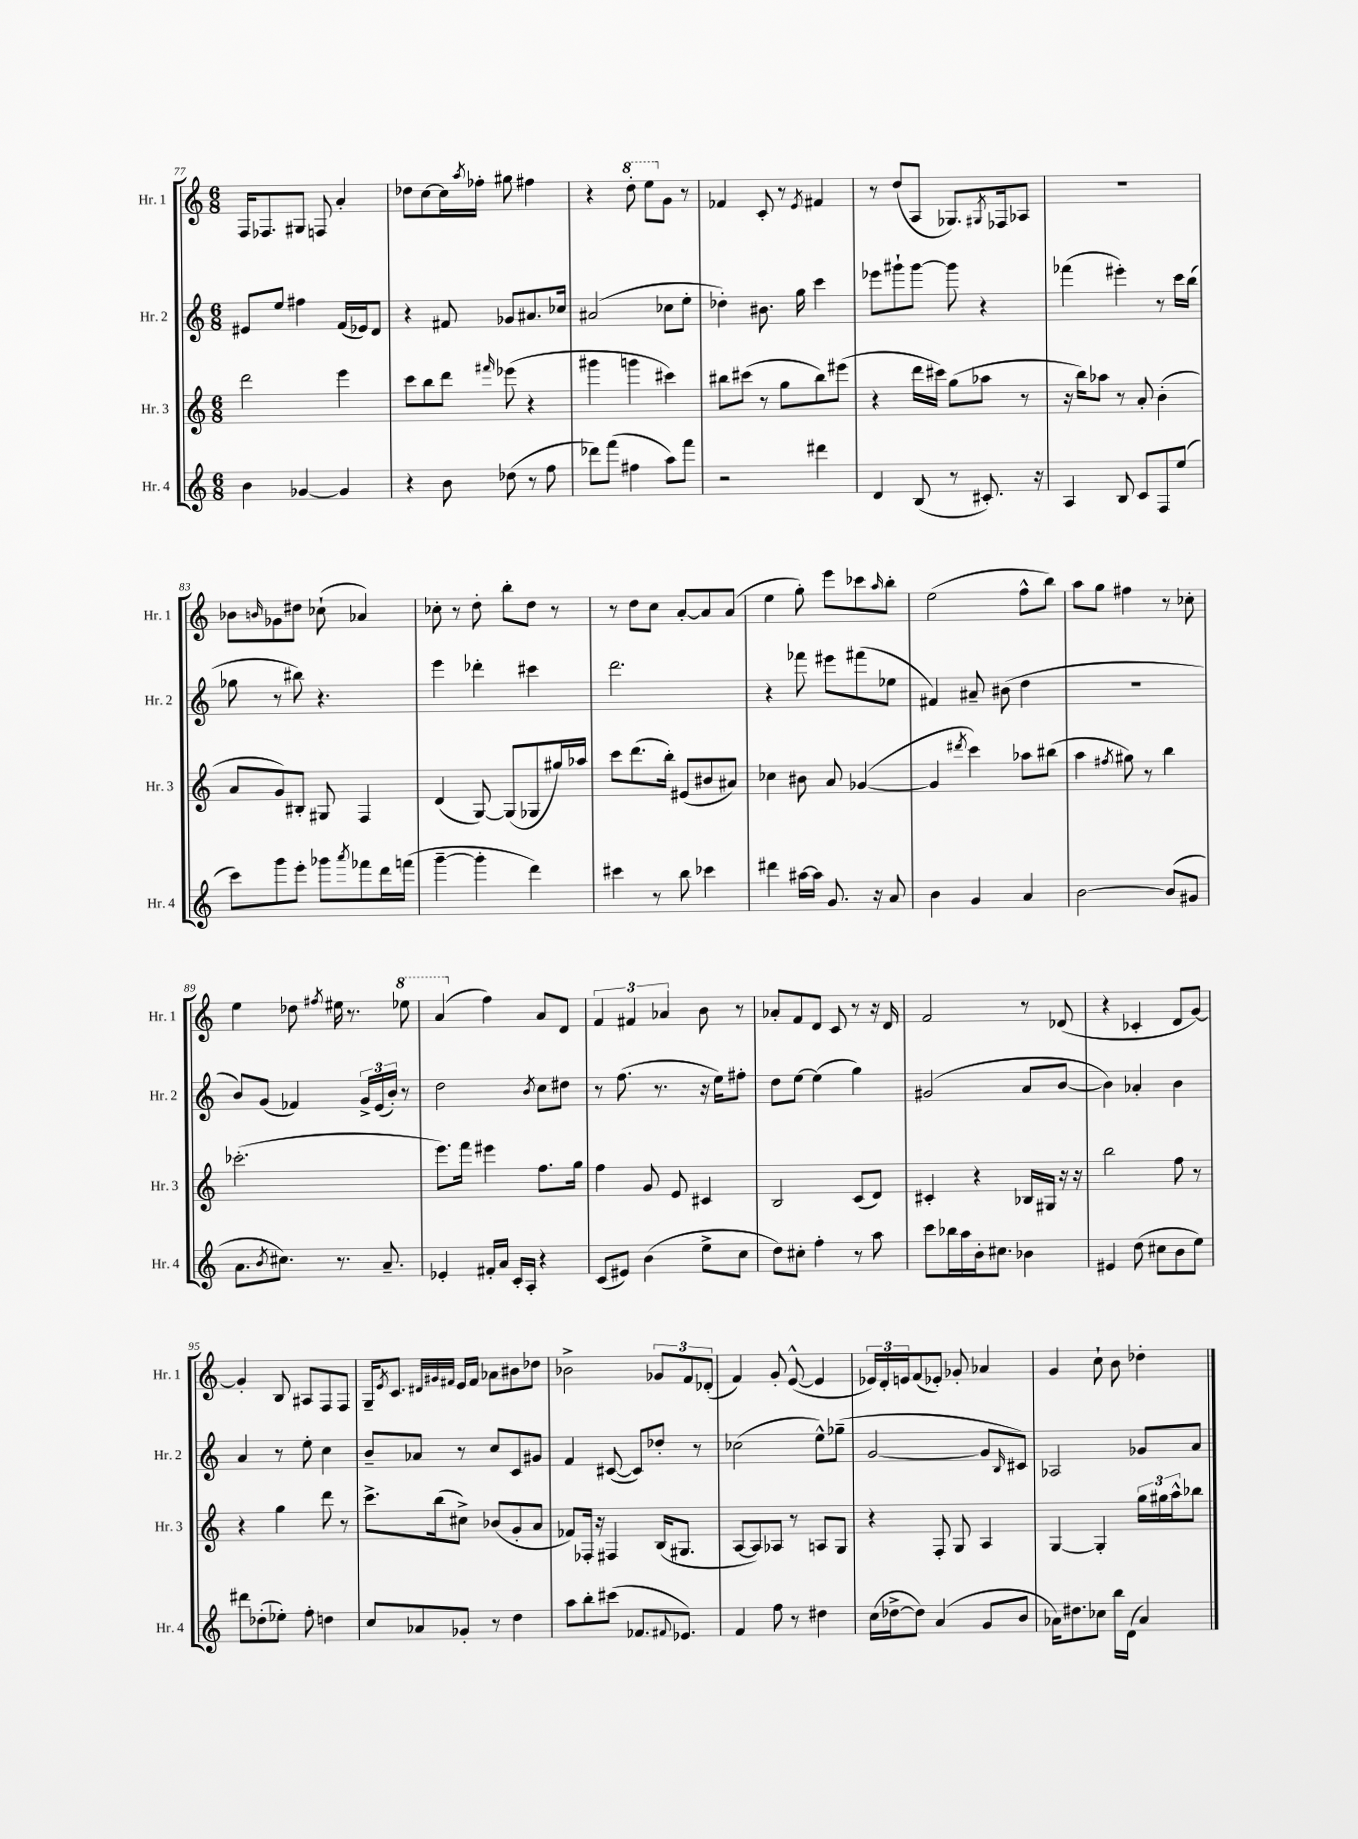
<<
\new StaffGroup <<
\new Staff = "s0" \with { instrumentName = "Hr. 1" shortInstrumentName = "Hr. 1" } {
    \clef treble \key c \major \numericTimeSignature \time 6/8
    f16 fes8. gis8 f8 a'4-. |
    des''8 c''8~ c''16 \acciaccatura { a''8 } fes''16-. gis''8 fis''4 |
    r4 \ottava #1 d'''8-. e'''8 \ottava #0 g'8 r8 |
    fes'4 c'8-. r8 \acciaccatura { e'8 } fis'4 |
    r8 d''8( a8 ges8.) \acciaccatura { gis8 } fes16 aes8 |
    r2. |
    bes'8 \grace { b'16 } ges'8 dis''8 ces''8-!( aes'4) |
    ces''8-. r8 d''8-. b''8-. d''8 r8 |
    r8 d''8 c''8 a'8~-. a'8 a'8( |
    e''4 g''8-.) e'''8 ces'''8 \grace { a''16 } b''8-. |
    e''2( f''8-^ b''8) |
    a''8 g''8 fis''4 r8 ces''8-. |
    e''4 des''8 \acciaccatura { fis''8 } eis''16 r8. \ottava #1 ees'''8 |
    a''4( \ottava #0 f''4) a'8 d'8 |
    \tuplet 3/2 { f'4 fis'4 aes'4 } b'8 r8 |
    aes'8-. f'8 d'8 c'8 r8 r16 d'16 |
    f'2 r8 des'8( |
    r4 ces'4-. d'8 g'8~) |
    g'4-. b8 ais8 f8 f8 |
    g16-- \acciaccatura { e'8 } c'8. \grace { dis'32 gis'32 fis'32 } e'16 fis'16 aes'8 bis'8 des''8 |
    bes'2-> \tuplet 3/2 { ges'8 f'8 des'8-.( } |
    f'4) g'8-. e'8~-^( e'4 |
    \tuplet 3/2 { ees'16) d'16-. e'16 } f'8( ees'8-.) ges'8-. aes'4 |
    g'4 c''8-! b'8 des''4-. \bar "|." |
}
\new Staff = "s1" \with { instrumentName = "Hr. 2" shortInstrumentName = "Hr. 2" } {
    \clef treble \key c \major \numericTimeSignature \time 6/8
    eis'8 e''8 fis''4 f'16( ees'16) d'8 |
    r4 fis'8 ges'8 ais'8. ces''16 |
    ais'2( ces''8 e''8-. |
    des''4-.) bis'8. g''16 c'''4 |
    ees'''8 gis'''8-! gis'''8~ gis'''8 r4 |
    fes'''4( eis'''4-.) r8 c'''16 b''16( |
    ges''8 r8 bis''8) r4. |
    e'''4 des'''4-. cis'''4 |
    d'''2. |
    r4 fes'''8 eis'''8 fis'''8( ees''8 |
    fis'4) ais'8-- bis'8( d''4 |
    R2. |
    b'8) g'8( fes'4) \tuplet 3/2 { g'16-> e'16( b'16-.) } r8 |
    d''2 \acciaccatura { b'8 } c''8 dis''8 |
    r8 f''8.( r8. r16 e''16) fis''8-. |
    d''8 e''8~ e''4( g''4) |
    gis'2( a'8 b'8~ |
    b'4) aes'4-. b'4 |
    a'4 r8 e''8-. c''4 |
    b'8-- aes'8 r8 c''8 c'8 gis'8 |
    f'4 cis'8~( cis'8) des''8-. r8 |
    ces''2( e''8-^) ges''8--( |
    g'2~ g'8 \grace { b16 } cis'8) |
    aes2 ges'8 a'8 \bar "|." |
}
\new Staff = "s2" \with { instrumentName = "Hr. 3" shortInstrumentName = "Hr. 3" } {
    \clef treble \key c \major \numericTimeSignature \time 6/8
    d'''2 e'''4 |
    c'''8 b''8 d'''8 \grace { fis'''16 } ees'''8( r4 |
    gis'''4 g'''4 cis'''4) |
    bis''8 cis'''8( r8 g''8 bis''8) eis'''8( |
    r4 d'''16 cis'''16) g''8( aes''8 r8 |
    r16 b''16) aes''8 r8 a'8-. b'4-.( |
    a'8 g'8) bis8-. gis8 f4 |
    d'4( g8~) g8( ges8 gis''16) aes''16 |
    c'''8 d'''8.( b''16-.) eis'8( bis'8 ais'8) |
    ces''4 bis'8 a'8 ges'4~( |
    ges'4 \acciaccatura { dis'''8 } c'''4) aes''8 bis''8( |
    a''4 \acciaccatura { fis''8 } gis''8) r8 b''4 |
    ces'''2.-.( |
    e'''8.) f'''16 eis'''4 f''8. g''16 |
    f''4 g'8 e'8 cis'4 |
    b2 c'8( d'8) |
    cis'4-. r4 bes16 gis16 r16 r16 |
    b''2 f''8 r8 |
    r4 g''4 d'''8 r8 |
    c'''8.-> b''16( cis''8->) bes'8( g'8-. a'8 |
    fes'8) fes16-. r16 fis4 b16( gis8. |
    a8~ a8) aes8 r8 a8 g8 |
    r4 f8-. g8 a4 |
    g4~ g4-. \tuplet 3/2 { g''16 gis''16 a''16-^ } bes''8 \bar "|." |
}
\new Staff = "s3" \with { instrumentName = "Hr. 4" shortInstrumentName = "Hr. 4" } {
    \clef treble \key c \major \numericTimeSignature \time 6/8
    b'4 ges'4~ ges'4 |
    r4 b'8 des''8( r8 f''8 |
    des'''8) f'''8( fis''4 a''8) f'''8 |
    r2 dis'''4 |
    d'4 b8( r8 cis'8.-.) r16 |
    a4 b8 c'8 f8 e''8( |
    c'''8) g'''8 e'''8-. ges'''8 \acciaccatura { a'''8 } fes'''8 d'''16 f'''16( |
    g'''4~-- g'''4-. d'''4) |
    cis'''4 r8 b''8 ces'''4 |
    dis'''4 ais''16~ ais''16 g'8. r16 a'8 |
    b'4 g'4 a'4 |
    b'2~ b'8( gis'8 |
    a'8. \acciaccatura { b'8 } cis''8.) r8. a'8.-- |
    ees'4-. fis'16-. a'16 c'16-. a16-. r4 |
    c'8( eis'8) b'4( e''8-> c''8 |
    d''8) cis''8-. f''4-. r8 a''8 |
    c'''8 bes''16 a''16 b'16-. cis''8. bes'4 |
    eis'4 d''8( cis''8 b'8 e''8) |
    dis'''8 des''8-.( ees''8-.) f''8-. d''4 |
    c''8 aes'8 ges'8-. r8 d''4 |
    a''8 b''8-. cis'''8( fes'8. \appoggiatura { fis'8 } ees'8.) |
    f'4 f''8 r8 dis''4 |
    c''16( des''16~-> des''8) a'4( g'8 b'8 |
    aes'16) dis''8. ces''8 b''16 d'16( aes'4) \bar "|." |
}
>>
>>
\layout { \context { \Score currentBarNumber = #77 } }
